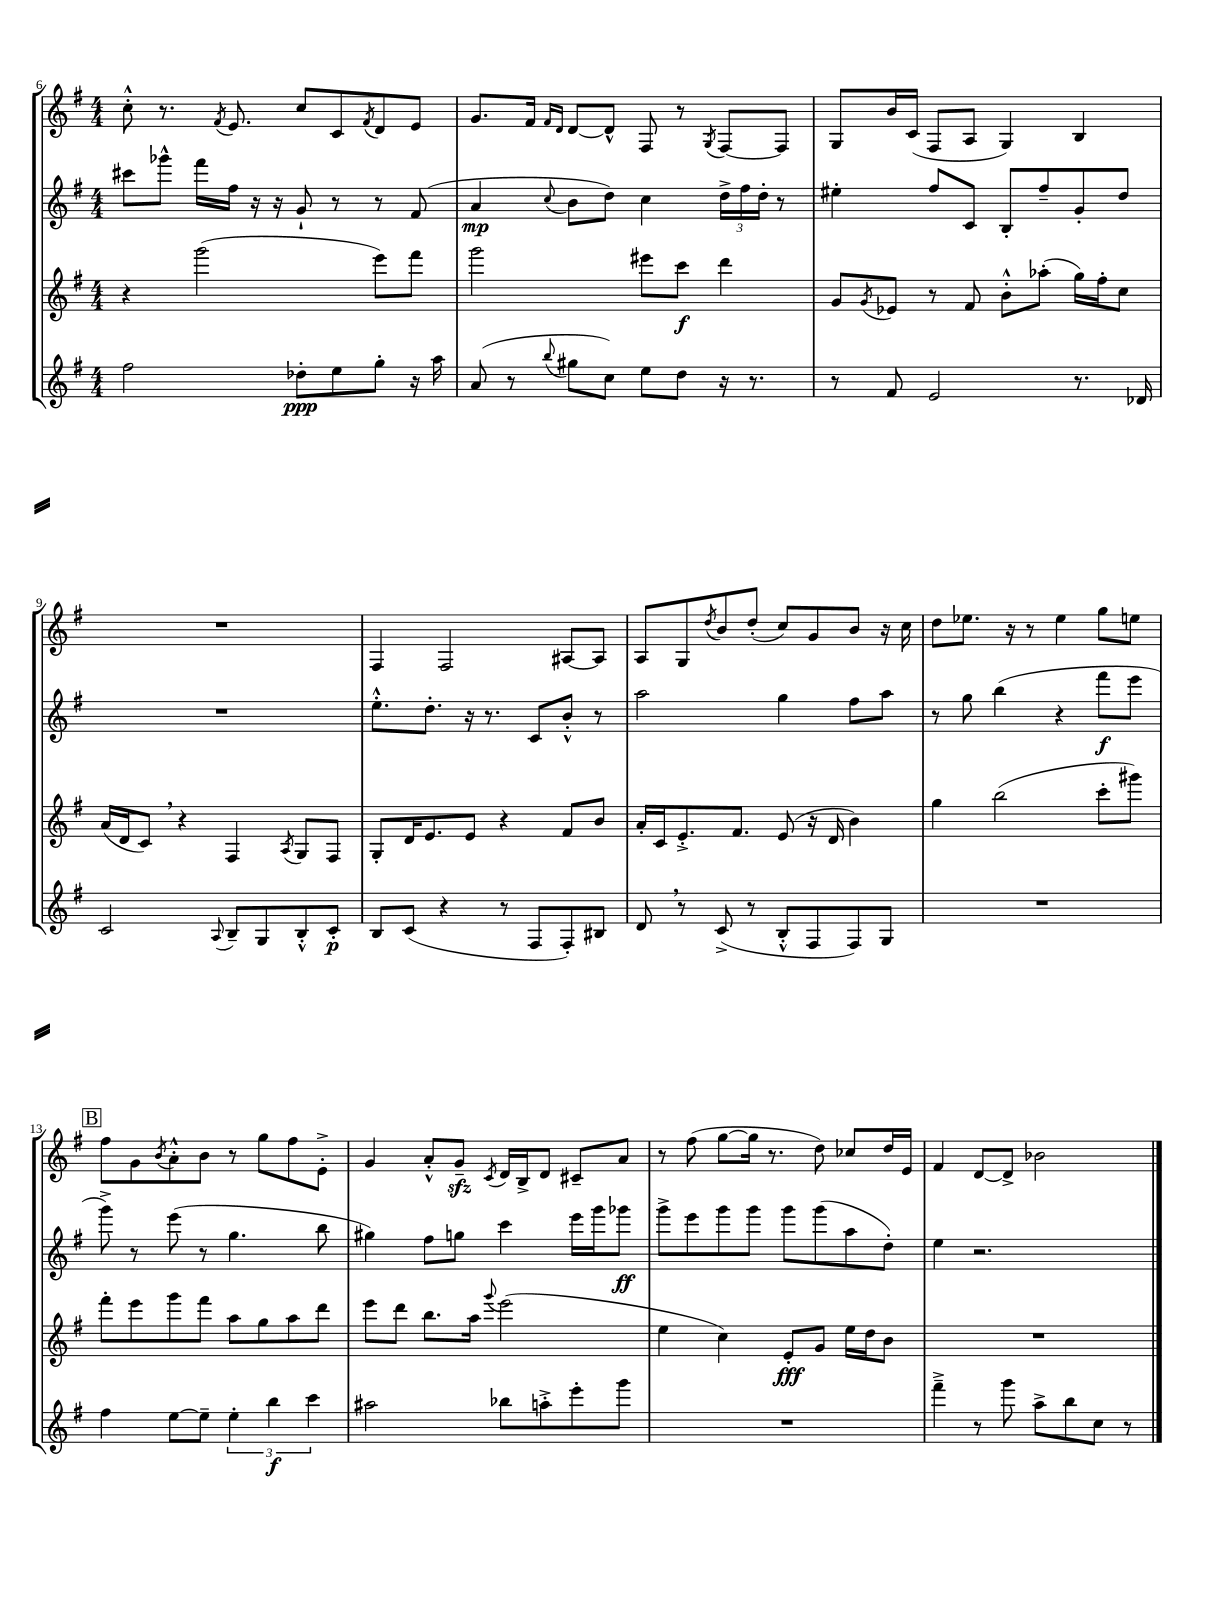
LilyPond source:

<<
\new StaffGroup <<
\new Staff = "s0" {
    \clef treble \key g \major \numericTimeSignature \time 4/4
    c''8-.-^ r8. \acciaccatura { fis'8 } e'8. c''8 c'8 \acciaccatura { fis'8 } d'8 e'8 |
    g'8. fis'16 \grace { fis'16 d'16 } d'8~ d'8-^ fis8 r8 \acciaccatura { g8 } fis8~ fis8 |
    g8 b'16 c'16( fis8 a8 g4) b4 |
    R1 |
    fis4 fis2 ais8~ ais8 |
    a8 g8 \acciaccatura { d''8 } b'8 d''8-.( c''8) g'8 b'8 r16 c''16 |
    d''8 ees''8. r16 r8 ees''4 g''8 e''8 |
    \mark \markup { \box "B" } fis''8 g'8 \acciaccatura { b'8 } a'8-.-^ b'8 r8 g''8 fis''8 e'8-.-> |
    g'4 a'8-.-^ g'8--\sfz \acciaccatura { c'8 } d'16 b16-> d'8 cis'8-- a'8 |
    r8 fis''8( g''8~ g''16 r8. d''8) ces''8 d''16 e'16 |
    fis'4 d'8~ d'8-> bes'2 \bar "|." |
}
\new Staff = "s1" {
    \clef treble \key g \major \numericTimeSignature \time 4/4
    cis'''8 ges'''8-^ fis'''16 fis''16 r16 r16 g'8-! r8 r8 fis'8( |
    a'4\mp \appoggiatura { c''8 } b'8 d''8) c''4 \tuplet 3/2 { d''16-> fis''16 d''16-. } r8 |
    eis''4-. fis''8 c'8 b8-. fis''8-- g'8-. d''8 |
    R1 |
    e''8.-.-^ d''8.-. r16 r8. c'8 b'8-.-^ r8 |
    a''2 g''4 fis''8 a''8 |
    r8 g''8 b''4( r4 fis'''8\f e'''8 |
    \mark \markup { \box "B" } g'''8->) r8 e'''8( r8 g''4. b''8 |
    gis''4) fis''8 g''8 c'''4 e'''16 g'''16 ges'''8\ff |
    g'''8-> e'''8 g'''8 g'''8 g'''8 g'''8( a''8 d''8-.) |
    e''4 r2. \bar "|." |
}
\new Staff = "s2" {
    \clef treble \key g \major \numericTimeSignature \time 4/4
    r4 g'''2( e'''8) fis'''8 |
    g'''2 eis'''8 c'''8\f d'''4 |
    g'8 \acciaccatura { g'8 } ees'8 r8 fis'8 b'8-.-^ aes''8-.( g''16) fis''16-. c''8 |
    a'16( d'16 c'8) \breathe r4 fis4 \acciaccatura { a8 } g8 fis8 |
    g8-. d'16 e'8. e'8 r4 fis'8 b'8 |
    a'16-. c'16 e'8.-.-> fis'8. e'8( r16 d'16 b'4) |
    g''4 b''2( c'''8-. gis'''8) |
    \mark \markup { \box "B" } fis'''8-. e'''8 g'''8 fis'''8 a''8 g''8 a''8 d'''8 |
    e'''8 d'''8 b''8. a''16 \appoggiatura { g'''8 } e'''2( |
    e''4 c''4) e'8-.\fff g'8 e''16 d''16 b'8 |
    R1 \bar "|." |
}
\new Staff = "s3" {
    \clef treble \key g \major \numericTimeSignature \time 4/4
    fis''2 des''8-.\ppp e''8 g''8-. r16 a''16 |
    a'8( r8 \appoggiatura { b''8 } gis''8 c''8) e''8 d''8 r16 r8. |
    r8 fis'8 e'2 r8. des'16 |
    c'2 \appoggiatura { a8 } b8-- g8 b8-.-^ c'8-.\p |
    b8 c'8( r4 r8 fis8 fis8-.) bis8 |
    d'8 \breathe r8 c'8->( r8 b8-.-^ fis8 fis8) g8 |
    R1 |
    \mark \markup { \box "B" } fis''4 e''8~ e''8-- \tuplet 3/2 { e''4-. b''4\f c'''4 } |
    ais''2 bes''8 a''8-.-> e'''8-. g'''8 |
    R1 |
    fis'''4---> r8 g'''8 a''8-> b''8 c''8 r8 \bar "|." |
}
>>
>>
\layout { \context { \Score currentBarNumber = #6 } }
